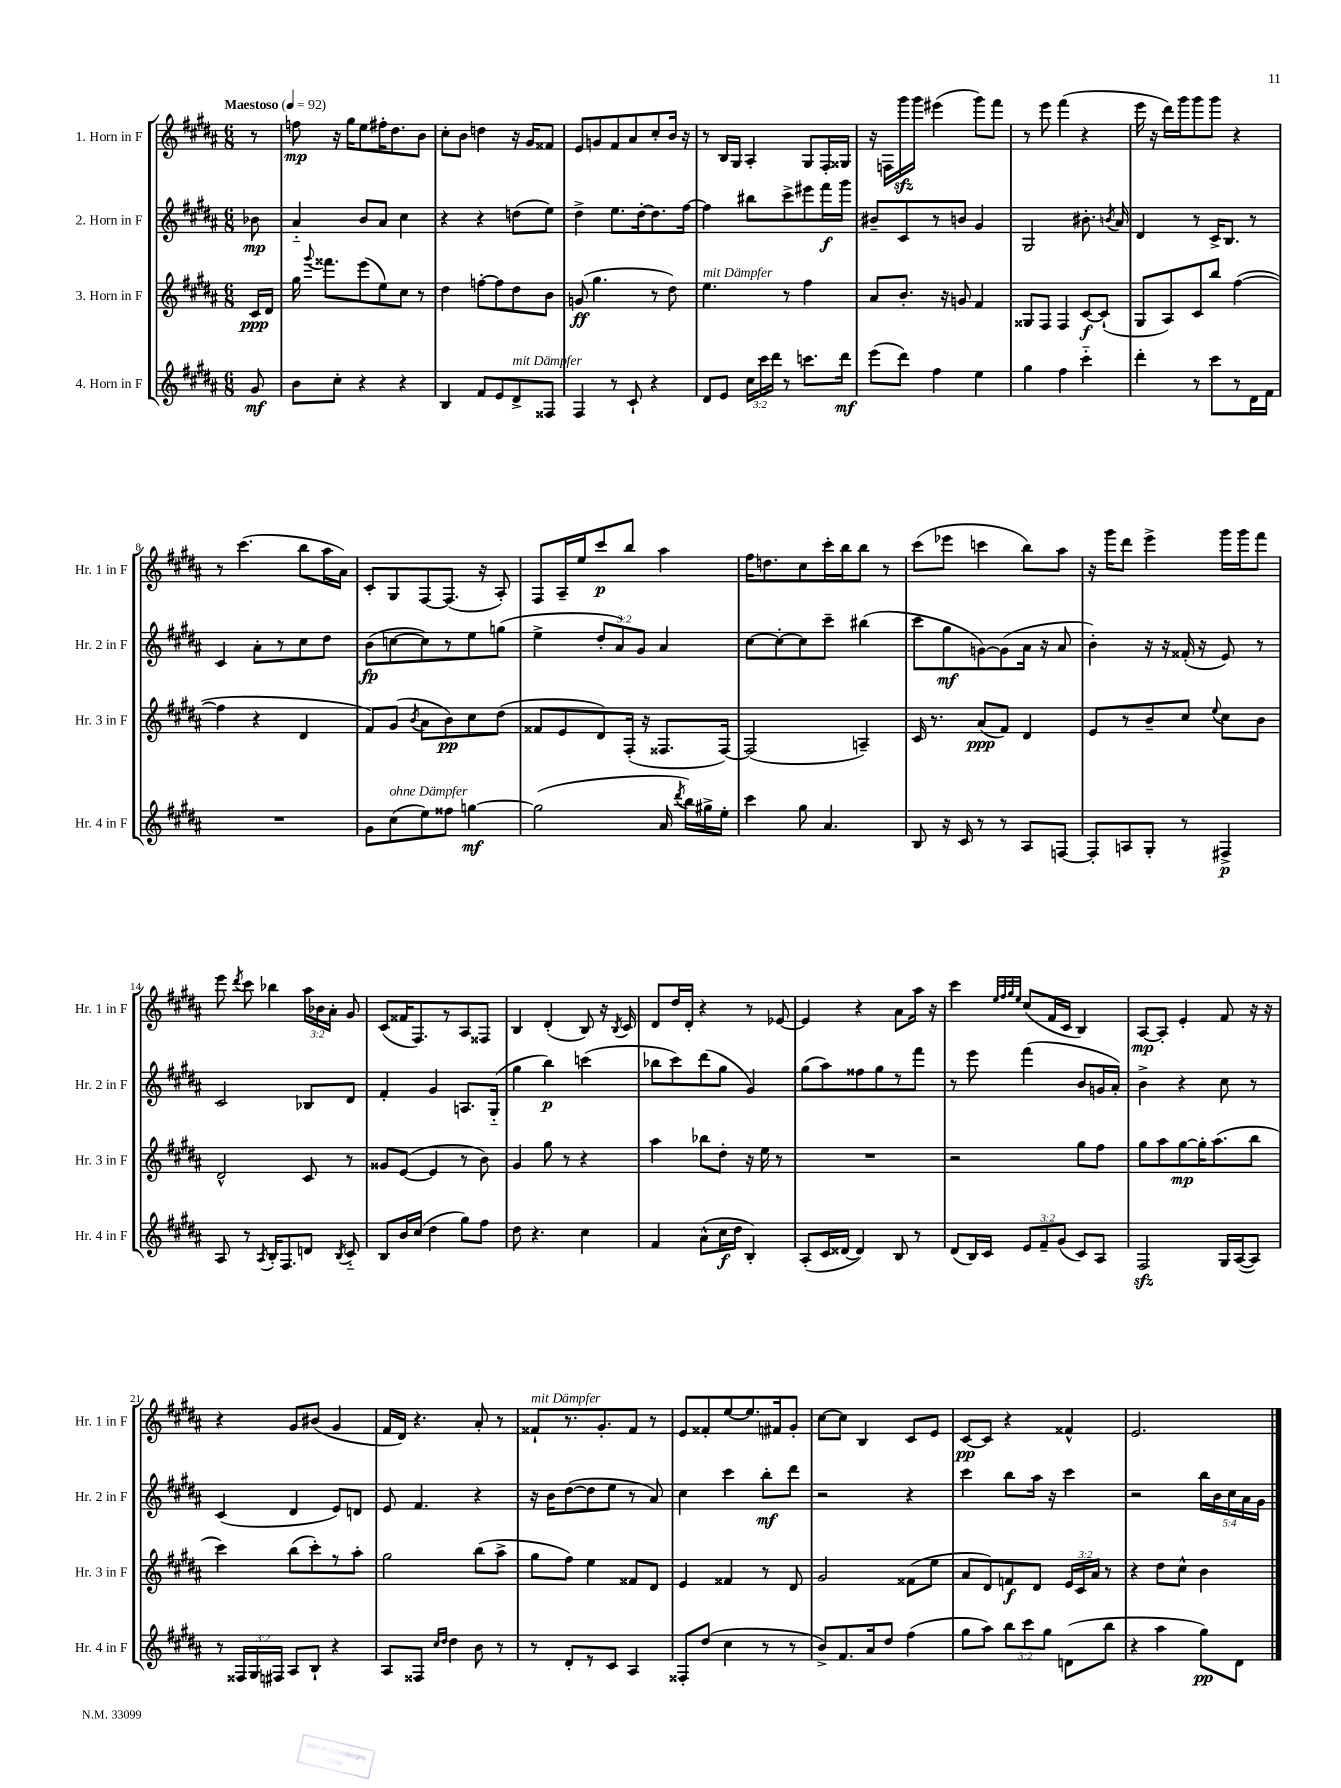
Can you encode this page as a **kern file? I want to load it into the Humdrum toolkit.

**kern	**kern	**kern	**kern
*staff4	*staff3	*staff2	*staff1
*clefG2	*clefG2	*clefG2	*clefG2
*k[f#c#g#d#a#]	*k[f#c#g#d#a#]	*k[f#c#g#d#a#]	*k[f#c#g#d#a#]
*M6/8	*M6/8	*M6/8	*M6/8
*MM92	*MM92	*MM92	*MM92
8g#	16c#	8b-	8r
.	16d#	.	.
=	=	=	=
8b	16gg#	4a#'~	8ff
.	8qqggg#	.	.
.	8.fff##	.	.
8cc#'	.	.	16r
.	.	.	16gg#
4r	(8eee	8b	8ee
.	8ee)	8a#	16ff#'
.	.	.	8.dd#
4r	8cc#	4cc#	.
.	8r	.	8b
=	=	=	=
4B	4dd#	4r	8cc#'
.	.	.	8b
8f#	[8ff'	4r	4dd
8e	8ff]	.	.
8d#^	8dd#	(8dd	16r
.	.	.	16g#
8F##	8b	8ee)	8f##
=	=	=	=
4F#	(8g	4dd#^	8e
.	4.gg#	.	8g
8r	.	8.ee	8f#
8c#`	.	.	8a#
.	.	[16dd#'	.
4r	8r	8.dd#]	8cc#'
.	8dd#)	.	16b
.	.	[16ff#	16r
=	=	=	=
8d#	4.ee	4ff#]	8r
8e	.	.	16B
.	.	.	16G#
24cc#	.	8bb#	4A#'
24ccc#	.	.	.
24ddd#	.	.	.
8r	8r	8ccc#^	.
8.ccc	4ff#	8eee#	8G#
.	.	16fff#	16F#'
16ddd#	.	16ggg#	16G##
=	=	=	=
(8eee	8a#	8b#~	16r
.	.	.	16F
8ddd#)	8.b'	8c#	16ggg#
.	.	.	16ggg#
4ff#	.	8r	(4eee#
.	16r	.	.
.	8g	8b	.
4ee	4f#	4g#	8ggg#)
.	.	.	8fff#
=	=	=	=
4gg#	8G##	2G#	8r
.	8F#	.	8eee
4ff#	4F#	.	(4fff#
4ccc#'~	[8c#	8.b#'	4r
.	(8c#`]	.	.
.	.	8qb	.
.	.	16a#	.
=	=	=	=
4ddd#'	8G#	4d#	16eee
.	.	.	16r
.	8A#)	.	16ddd#)
.	.	.	16ggg#
8r	8c#	8r	8ggg#
8ccc#	8bb	16c#^	8ggg#
.	.	8.B	.
8r	([4ff#	.	4r
16d#	.	8r	.
16f#	.	.	.
=	=	=	=
2.r	4ff#]	4c#	8r
.	.	.	(4.ccc#
.	4r	8a#'	.
.	.	8r	.
.	4d#	8cc#	8bb
.	.	8dd#	16aa#
.	.	.	16a#)
=	=	=	=
8g#	8f#)	(8b	8c#'
(8cc#	(8g#	[8cc	8G#
.	8qb	.	.
8ee)	8a#	8cc])	[8F#
8ff##	8b)	8r	(8.F#]
[4gg	8cc#	8ee	.
.	.	.	16r
.	(8dd#	(8gg	8A#')
=	=	=	=
(2gg]	8f##	4ee^	8F#
.	8e	.	16A#~
.	.	.	16ee
.	8d#)	12dd#'	8ccc#
.	.	12a#)	.
.	(16F#'	.	8bb
.	.	12g#	.
.	16r	.	.
16a#	8.F##	4a#	4aa#
8qddd#	.	.	.
16bb)	.	.	.
16gg#^	.	.	.
16ee'	[16F##)	.	.
=	=	=	=
4ccc#	(2F##]	[8cc#	16ff#
.	.	.	8.dd
.	.	8cc#'_	.
8gg#	.	8cc#]	8cc#
4.a#	.	8ccc#~	16ccc#'
.	.	.	16bb
.	4A~)	(4bb#	8bb
.	.	.	8r
=	=	=	=
8B	16c#	8ccc#	(8ccc#
.	8.r	.	.
16r	.	8gg#	8eee-
16c#	.	.	.
8r	(8a#	[8g)	4ccc
8r	8f#)	(8g]	.
8A#	4d#	16a#	8bb)
.	.	16r	.
[8F	.	8a#	8aa#
=	=	=	=
8F']	8e	4b')	16r
.	.	.	16ggg#
8A	8r	.	8ddd#
8G#'	8b~	16r	4eee^
.	.	16r	.
8r	8cc#	(16f##'	.
.	.	16r	.
.	8qqee	.	.
4F#^	8cc#	8e)	16ggg#
.	.	.	16ggg#
.	8b	8r	8fff#
=	=	=	=
8A#	2d#^^	2c#	8eee
.	.	.	8qddd#
8r	.	.	8ccc#
8qA#	.	.	.
16B'	.	.	4bb-
8.F#	.	.	.
8d	8c#	8B-	24aa#
.	.	.	24b-
.	.	.	24a#'
8qB	.	.	.
8c#'~	8r	8d#	8g#
=	=	=	=
8B	8g##	4f#'	(8c#
16b	([8e	.	16f##
(16cc#	.	.	8.F#)
4dd#	4e]	4g#	.
.	.	.	8r
8gg#)	8r	8.A	8A#
8ff#	8b)	.	8F##
.	.	(16G#'~	.
=	=	=	=
8dd#	4g#	4gg#	4B
4.r	.	.	.
.	8gg#	4bb)	(4d#'
.	8r	.	.
4cc#	4r	(4ccc	8B)
.	.	.	16r
.	.	.	8qB
.	.	.	16c#
=	=	=	=
4f#	4aa#	8bb-	8d#
.	.	8ccc#)	16dd#
.	.	.	16d#'
(8a#^^	8bb-	(8ddd#	4r
16cc#	8dd#'	8gg#	.
16dd#	.	.	.
4B')	16r	4g#)	8r
.	16ee	.	.
.	8r	.	[8e-
=	=	=	=
(8A#'	2.r	(8gg#	4e-]
16c#	.	8aa#)	.
[16d##	.	.	.
4d##])	.	8ff##	4r
.	.	8gg#	.
8B	.	8r	8a#
8r	.	8fff#	16aa#
.	.	.	16r
=	=	=	=
(8d#	2r	8r	4ccc#
16B)	.	8eee	.
16c#	.	.	.
.	.	.	32qqee
.	.	.	32qqff#
.	.	.	32qqgg#
.	.	.	32qqee
12e	.	(4fff#	(8cc#
12f#~	.	.	.
.	.	.	16f#
(12g#	.	.	.
.	.	.	16c#
8c#)	8gg#	8b	4B)
8A#	8ff#	16g	.
.	.	16a#')	.
=	=	=	=
2F#	8gg#	4b^	[8A#
.	8aa#	.	8A#']
.	[8gg#	4r	4e'
.	16gg#']	.	.
.	(8.aa#	.	.
16G#	.	8cc#	8f#
([16A#	.	.	.
8A#])	8bb	8r	16r
.	.	.	16r
=	=	=	=
8r	4ccc#)	(4c#	4r
24F##	.	.	.
24G#	.	.	.
24F#	.	.	.
8A#	(8bb	4d#	8g#
8B`	8ccc#')	.	(8b#
4r	8r	8e)	4g#
.	8aa#'	8d	.
=	=	=	=
8A#	2gg#	8e	16f#
.	.	.	16d#)
8F##	.	4.f#	4.r
16qqcc#	.	.	.
16qqdd#	.	.	.
4dd#	.	.	.
8b	(8bb	4r	8a#'
8r	8aa#^	.	8r
=	=	=	=
8r	8gg#	16r	8f##`
.	.	16b	.
8d#'	8ff#)	([8dd#	8.r
8r	4ee	8dd#]	.
.	.	.	8.g#'
8c#	.	8ee	.
4A#	8f##	8r	8f##
.	8d#	8a#)	8r
=	=	=	=
8F##'	4e	4cc#	8e
(8dd#	.	.	8f##'
4cc#	4f##	4ccc#	[8ee
.	.	.	8.ee]
8r	8r	8bb'	.
.	.	.	16f#
8r	8d#	8ddd#	8g#'
=	=	=	=
8b^)	2g#	2r	[8cc#
8.f#	.	.	8cc#]
.	.	.	4B
16a#	.	.	.
8dd#	.	.	.
(4ff#	(8f##	4r	8c#
.	8ee	.	8e
=	=	=	=
8gg#	8a#	4ccc#	[8c#
8aa#)	8d#)	.	8c#]
12bb	8f	8bb	4r
12ccc#	.	.	.
.	8d#	16aa#	.
12gg#	.	.	.
.	.	16r	.
(8d	24e	4ccc#	4f##^^
.	24c#	.	.
.	24a#	.	.
8bb	8r	.	.
=	=	=	=
4r	4r	2r	2.e
4aa#	8dd#	.	.
.	8cc#^^	.	.
8gg#)	4b	20bb	.
.	.	20b	.
.	.	20cc#	.
8d#	.	.	.
.	.	20a#	.
.	.	20g#	.
==	==	==	==
*-	*-	*-	*-
